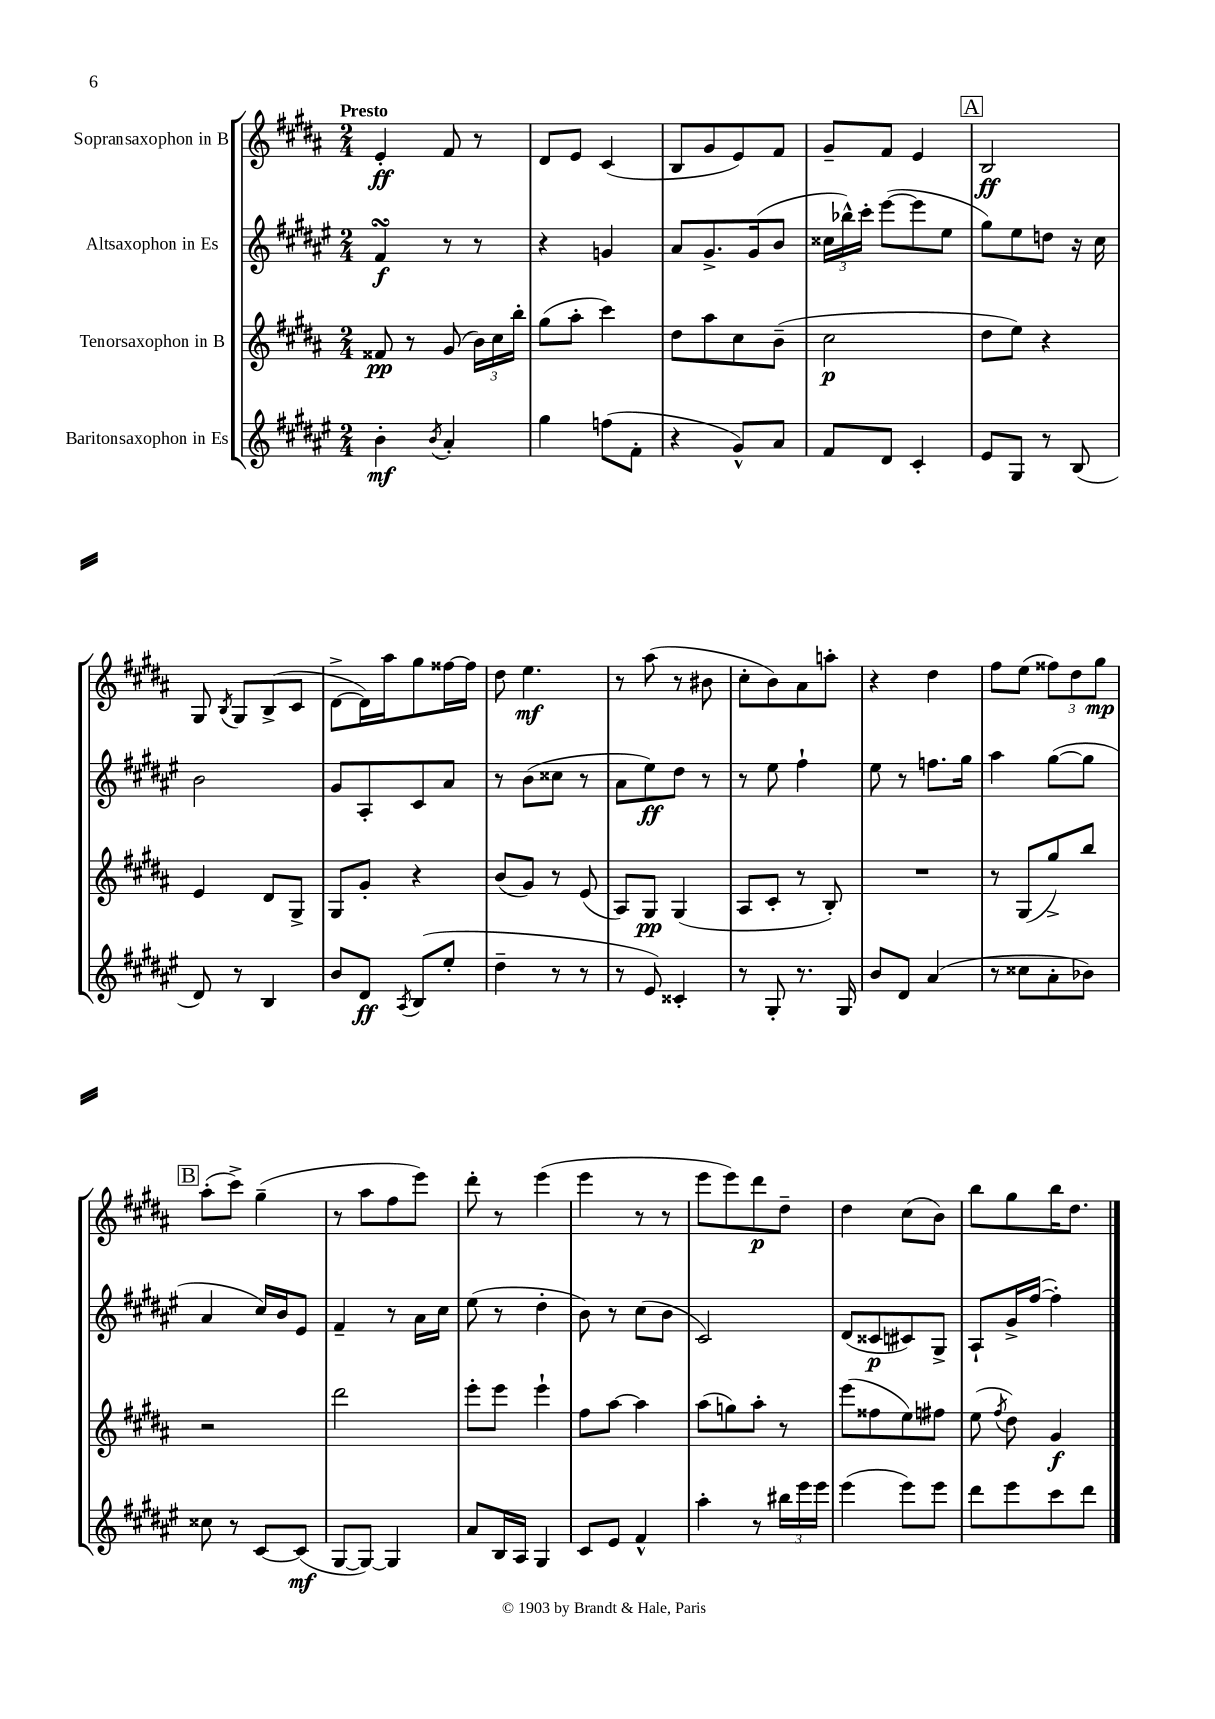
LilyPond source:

<<
\new StaffGroup <<
\new Staff = "s0" \with { instrumentName = "Sopransaxophon in B" } {
    \clef treble \key b \major \numericTimeSignature \time 2/4 \tempo "Presto"
    \autoBeamOff e'4-.\ff fis'8 r8 |
    dis'8[ e'8] cis'4( |
    b8[ gis'8 e'8) fis'8] |
    gis'8[-- fis'8] e'4 |
    \mark \markup { \box "A" } b2\ff |
    gis8 \acciaccatura { b8 } gis8[ b8->( cis'8] |
    dis'8[~-> dis'16) ais''16 gis''8 fisis''16~ fisis''16] |
    dis''8 e''4.\mf |
    r8 ais''8( r8 bis'8 |
    cis''8[-. b'8) ais'8 a''8]-. |
    r4 dis''4 |
    fis''8[ e''8]( \tuplet 3/2 { fisis''8[) dis''8 gis''8]\mp } |
    \mark \markup { \box "B" } ais''8[-.( cis'''8]->) gis''4--( |
    r8 ais''8[ fis''8 e'''8]) |
    dis'''8-. r8 e'''4( |
    e'''4 r8 r8 |
    e'''8[ e'''8) dis'''8\p dis''8]-- |
    dis''4 cis''8[( b'8]) |
    b''8[ gis''8 b''16 dis''8.] \bar "|." |
}
\new Staff = "s1" \with { instrumentName = "Altsaxophon in Es" } {
    \clef treble \key fis \major \numericTimeSignature \time 2/4
    \autoBeamOff fis'4\turn\f r8 r8 |
    r4 g'4 |
    ais'8[ gis'8.-> gis'16( b'8] |
    \tuplet 3/2 { cisis''16[ bes''16-^) cis'''16]-. } eis'''8[~( eis'''8 eis''8] |
    \mark \markup { \box "A" } gis''8[) eis''8 d''8] r16 cis''16 |
    b'2 |
    gis'8[ ais8-. cis'8 ais'8] |
    r8 b'8[( cisis''8] r8 |
    ais'8[ eis''8\ff) dis''8] r8 |
    r8 eis''8 fis''4-! |
    eis''8 r8 f''8.[ gis''16] |
    ais''4 gis''8[~( gis''8] |
    \mark \markup { \box "B" } ais'4 cis''16[) b'16 eis'8] |
    fis'4-- r8 ais'16[ cis''16] |
    eis''8( r8 dis''4-. |
    b'8) r8 cis''8[( b'8] |
    cis'2) |
    dis'8[( cisis'8\p cis'8) gis8]-> |
    ais8[-! gis'16-> fis''16]~( fis''4-.) \bar "|." |
}
\new Staff = "s2" \with { instrumentName = "Tenorsaxophon in B" } {
    \clef treble \key b \major \numericTimeSignature \time 2/4
    \autoBeamOff fisis'8\pp r8 gis'8( \tuplet 3/2 { b'16[) cis''16 b''16]-. } |
    gis''8[( ais''8]-. cis'''4) |
    dis''8[ ais''8 cis''8 b'8]--( |
    cis''2\p |
    \mark \markup { \box "A" } dis''8[ e''8]) r4 |
    e'4 dis'8[ gis8]-> |
    gis8[ gis'8]-. r4 |
    b'8[( gis'8]) r8 e'8( |
    ais8[) gis8]\pp gis4( |
    ais8[ cis'8]-. r8 b8-.) |
    R2 |
    r8 gis8[( gis''8->) b''8] |
    \mark \markup { \box "B" } r2 |
    dis'''2 |
    e'''8[-. e'''8] e'''4-! |
    fis''8[ ais''8]~ ais''4 |
    ais''8[( g''8) ais''8]-. r8 |
    e'''8[( fisis''8 e''8) fis''8] |
    e''8( \acciaccatura { fis''8 } dis''8) gis'4\f \bar "|." |
}
\new Staff = "s3" \with { instrumentName = "Baritonsaxophon in Es" } {
    \clef treble \key fis \major \numericTimeSignature \time 2/4
    \autoBeamOff b'4-.\mf \acciaccatura { b'8 } ais'4-. |
    gis''4 f''8[( fis'8]-. |
    r4 gis'8[-^) ais'8] |
    fis'8[ dis'8] cis'4-. |
    \mark \markup { \box "A" } eis'8[ gis8] r8 b8( |
    dis'8) r8 b4 |
    b'8[ dis'8]\ff \acciaccatura { ais8 } b8[( eis''8]-. |
    dis''4-- r8 r8 |
    r8 eis'8) cisis'4-. |
    r8 gis8-. r8. gis16 |
    b'8[ dis'8] ais'4( |
    r8 cisis''8[ ais'8-. bes'8]) |
    \mark \markup { \box "B" } cisis''8 r8 cis'8[~ cis'8]\mf( |
    gis8[~ gis8]~) gis4 |
    ais'8[ b16 ais16] gis4 |
    cis'8[ eis'8] fis'4-^ |
    ais''4-. r8 \tuplet 3/2 { bis''16[ eis'''16 eis'''16] } |
    eis'''4( eis'''8[) eis'''8] |
    dis'''8[ eis'''8 cis'''8 dis'''8] \bar "|." |
}
>>
>>
\layout { \context { \Score \remove "Bar_number_engraver" } }
